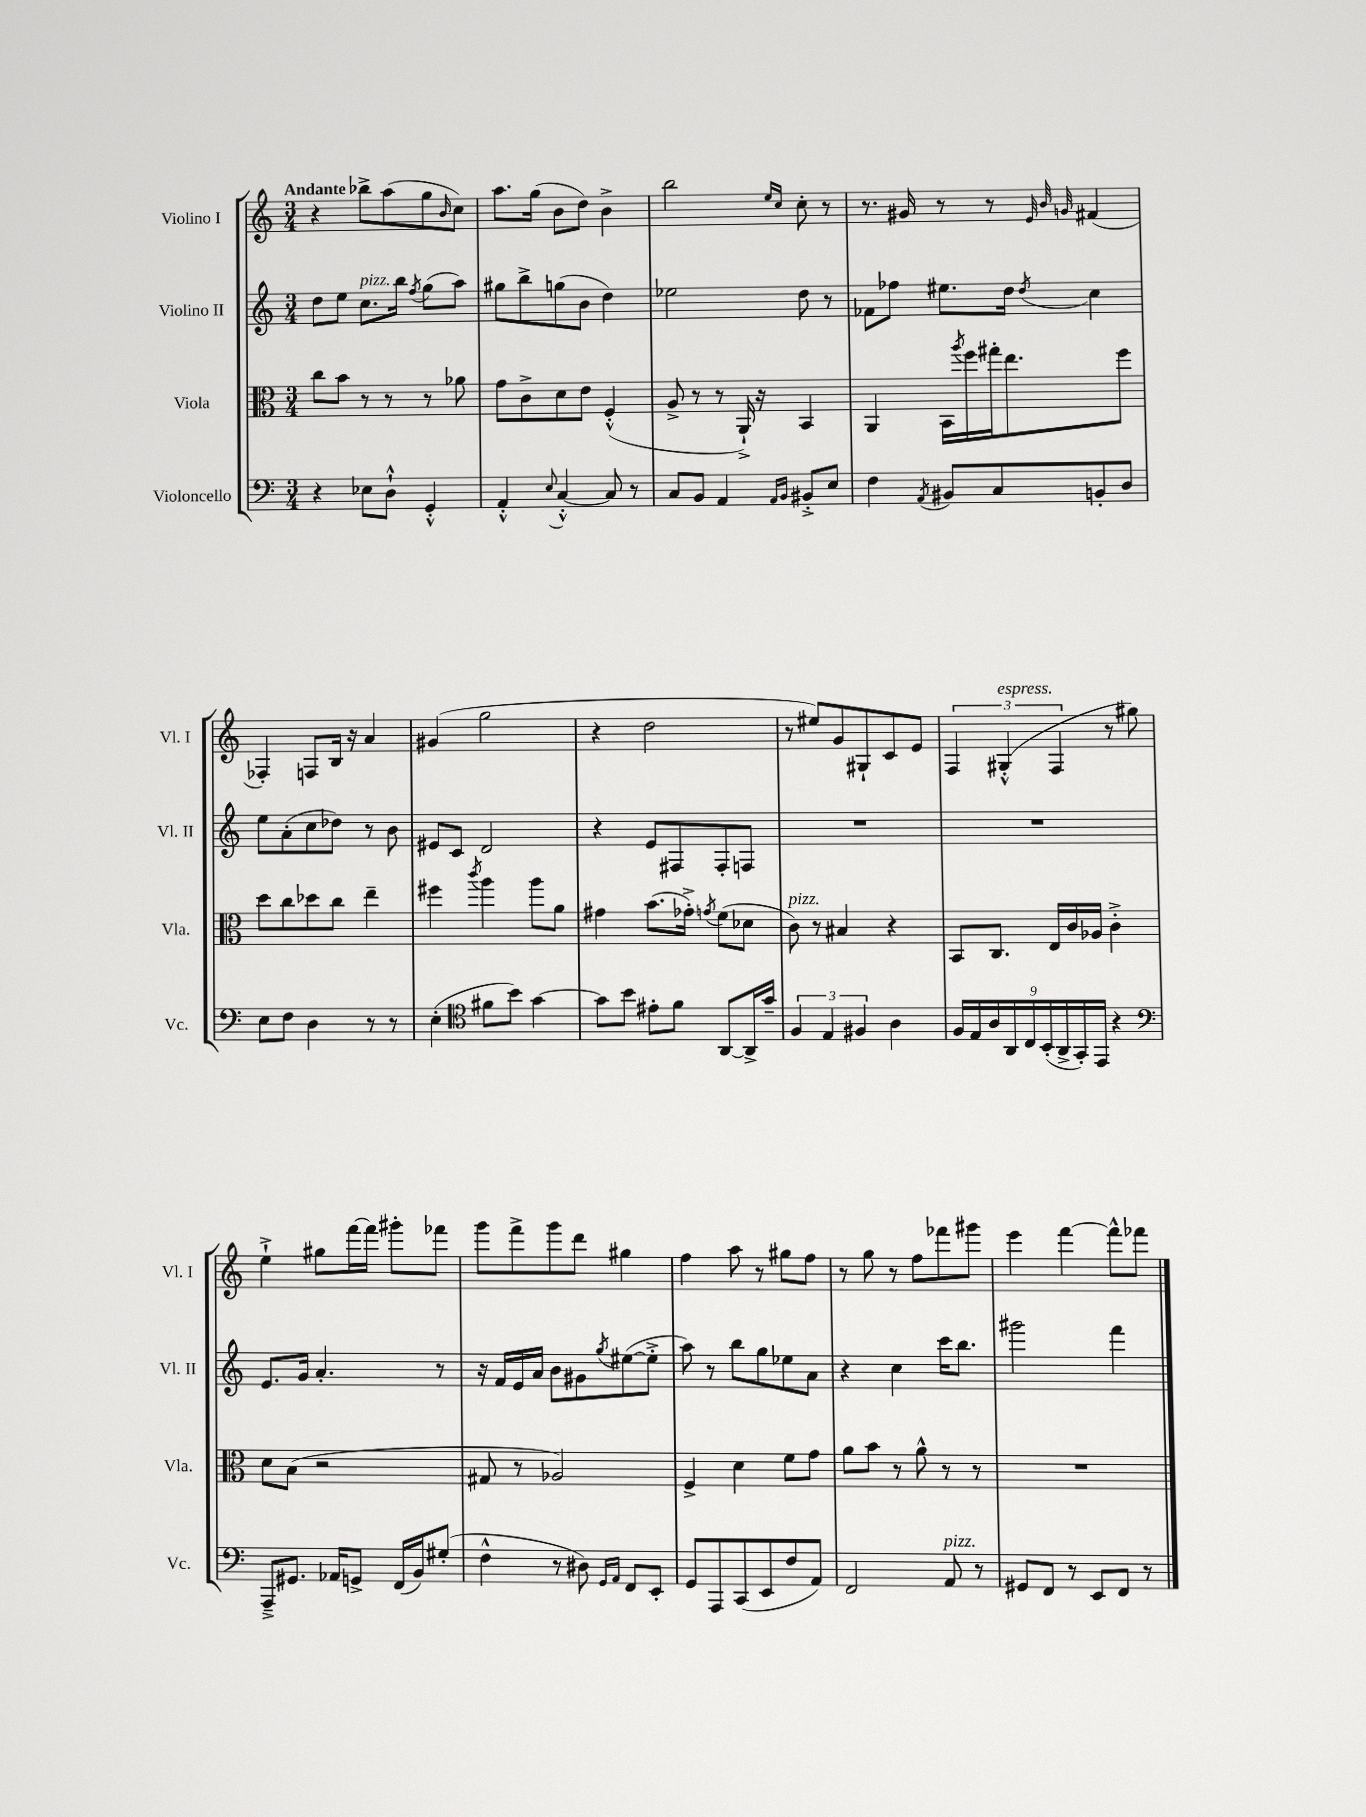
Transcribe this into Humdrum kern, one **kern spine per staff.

**kern	**kern	**kern	**kern
*staff4	*staff3	*staff2	*staff1
*clefF4	*clefC3	*clefG2	*clefG2
*k[]	*k[]	*k[]	*k[]
*M3/4	*M3/4	*M3/4	*M3/4
4r	8cc\L	8dd\L	4r
.	8b\J	8ee\J	.
8E-\L	8r	8.cc\L	8bb-^\L
8D`^^\J	8r	.	(8aa\
.	.	16bb\Jk	.
.	.	8qff/	.
4GG'^^/	8r	(8gg\L	8gg\
.	.	.	16qqb/
.	8a-\	8aa\J)	8cc\J)
=	=	=	=
4AA'^^/	8g\L	8gg#\L	8.aa\L
.	8c^\	8bb^\	.
.	.	.	(16gg\Jk
8qqE/	.	.	.
[4C'^^/	8d\	(8gg\	8b\L
.	8e\J	8b\J	8dd\J)
8C/]	(4F'^^/	4dd\)	4b^\
8r	.	.	.
=	=	=	=
8C/L	8A^/	2ee-\	2bb\
8BB/J	8r	.	.
4AA/	8r	.	.
.	16AA`^/)	.	.
.	16r	.	.
16qqAA/LL	.	.	16qqee/LL
16qqBB/JJ	.	.	16qqcc/JJ
8BB#'^/L	4BB/	8dd\	8cc'\
8E/J	.	8r	8r
=	=	=	=
4F\	4AA/	8f-\L	8.r
.	.	8ff-\J	.
.	.	.	16g#/
8qAA/	.	.	.
8BB#/L	16BB\LL	8.ee#\L	8r
.	8qaa/	.	.
.	16ff\	.	.
8C/	16gg#'\J	.	8r
.	8.ee\	16dd\Jk	.
.	.	.	32qqe/
.	.	.	32qqb/
.	.	8qdd/	32qqg/
8BB'/	.	4cc\	(4f#/
8D/J	8ff\J	.	.
=	=	=	=
8E\L	8dd\L	8ee\L	4F-'/)
8F\J	8cc\	(8a'\	.
4D\	8dd-\	8cc\	8F/L
.	8cc\J	8dd-\J)	16B/Jk
.	.	.	16r
8r	4ee~\	8r	4a/
8r	.	8b\	.
=	=	=	=
(4E'\	4ff#\	8e#/L	(4g#/
.	.	8c/J	.
*clefC4	*	*	*
.	8qccc/	.	.
8f#\L	4aa\	2d/	2gg\
8b\J)	.	.	.
[4g\	8aa\L	.	.
.	8a\J	.	.
=	=	=	=
8g\]L	4g#\	4r	4r
8b\J	.	.	.
8e#'\L	(8.b\L	8e/L	2dd\
8f\J	.	8F#/	.
.	16g-'^\Jk)	.	.
.	8qg/	.	.
[8AA/L	(8f\L	8F#'/	.
16AA^/]L	8d-\J	8F/J	.
16g~/JJ	.	.	.
=	=	=	=
6F/	8c\)	2.r	8r
.	8r	.	8ee#/L)
6E/	.	.	.
.	4B#/	.	8g/
6F#/	.	.	.
.	.	.	8G#`/
4A\	4r	.	8c/
.	.	.	8e/J
=	=	=	=
18F/LL	8BB/L	2.r	6F/
18E/	.	.	.
18A/	.	.	.
.	8.C/J	.	.
18AA/	.	.	(6G#'^^/
18C/	.	.	.
(18BB'/	.	.	.
.	16E/LL	.	.
18AA^/	.	.	6F/
.	16c/	.	.
18GG'/)	.	.	.
.	16A-/JJ	.	.
18EE/JJ	.	.	.
4r	4c'^\	.	8r
.	.	.	8gg#\)
=	=	=	=
*clefF4	*	*	*
8AAA~^/L	8d\L	8.e/L	4ee`^\
8.GG#/J	(8B\J	.	.
.	.	16g/Jk	.
.	2r	4.a'/	8gg#\L
16AA-/LK	.	.	.
8GG^/J	.	.	[16fff\L
.	.	.	16fff\]JJ
(16FF/LL	.	.	8ggg#'\L
16BB/J)	.	.	.
(8G#'/J	.	8r	8fff-\J
=	=	=	=
4F^^\	8G#/	16r	8ggg\L
.	.	16f/LL	.
.	8r	16e/	8fff^\
.	.	16a/JJ	.
8r	2A-/)	8b\L	8ggg\
8D#\)	.	8g#\	8ddd\J
16qqGG/LL	.	.	.
16qqAA/JJ	.	8qgg/	.
8FF/L	.	([8ee#\	4gg#\
8EE'/J	.	8ee#'^\]J	.
=	=	=	=
8GG/L	4F^/	8aa\)	4ff\
8AAA/	.	8r	.
(8CC/	4d\	8bb\L	8aa\
8EE/	.	8gg\	8r
8F/	8f\L	8ee-\	8gg#\L
8AA/J)	8g\J	8a\J	8ff\J
=	=	=	=
2FF/	8a\L	4r	8r
.	8b\J	.	8gg\
.	8r	4cc\	8r
.	8a^^\	.	8ff\L
8AA/	8r	16ccc\LK	8fff-\
.	.	8.bb\J	.
8r	8r	.	8ggg#\J
=	=	=	=
8GG#/L	2.r	2ggg#\	4eee\
8FF/J	.	.	.
8r	.	.	[4fff\
8EE/L	.	.	.
8FF/J	.	4fff\	8fff^^\]L
8r	.	.	8fff-\J
==	==	==	==
*-	*-	*-	*-
